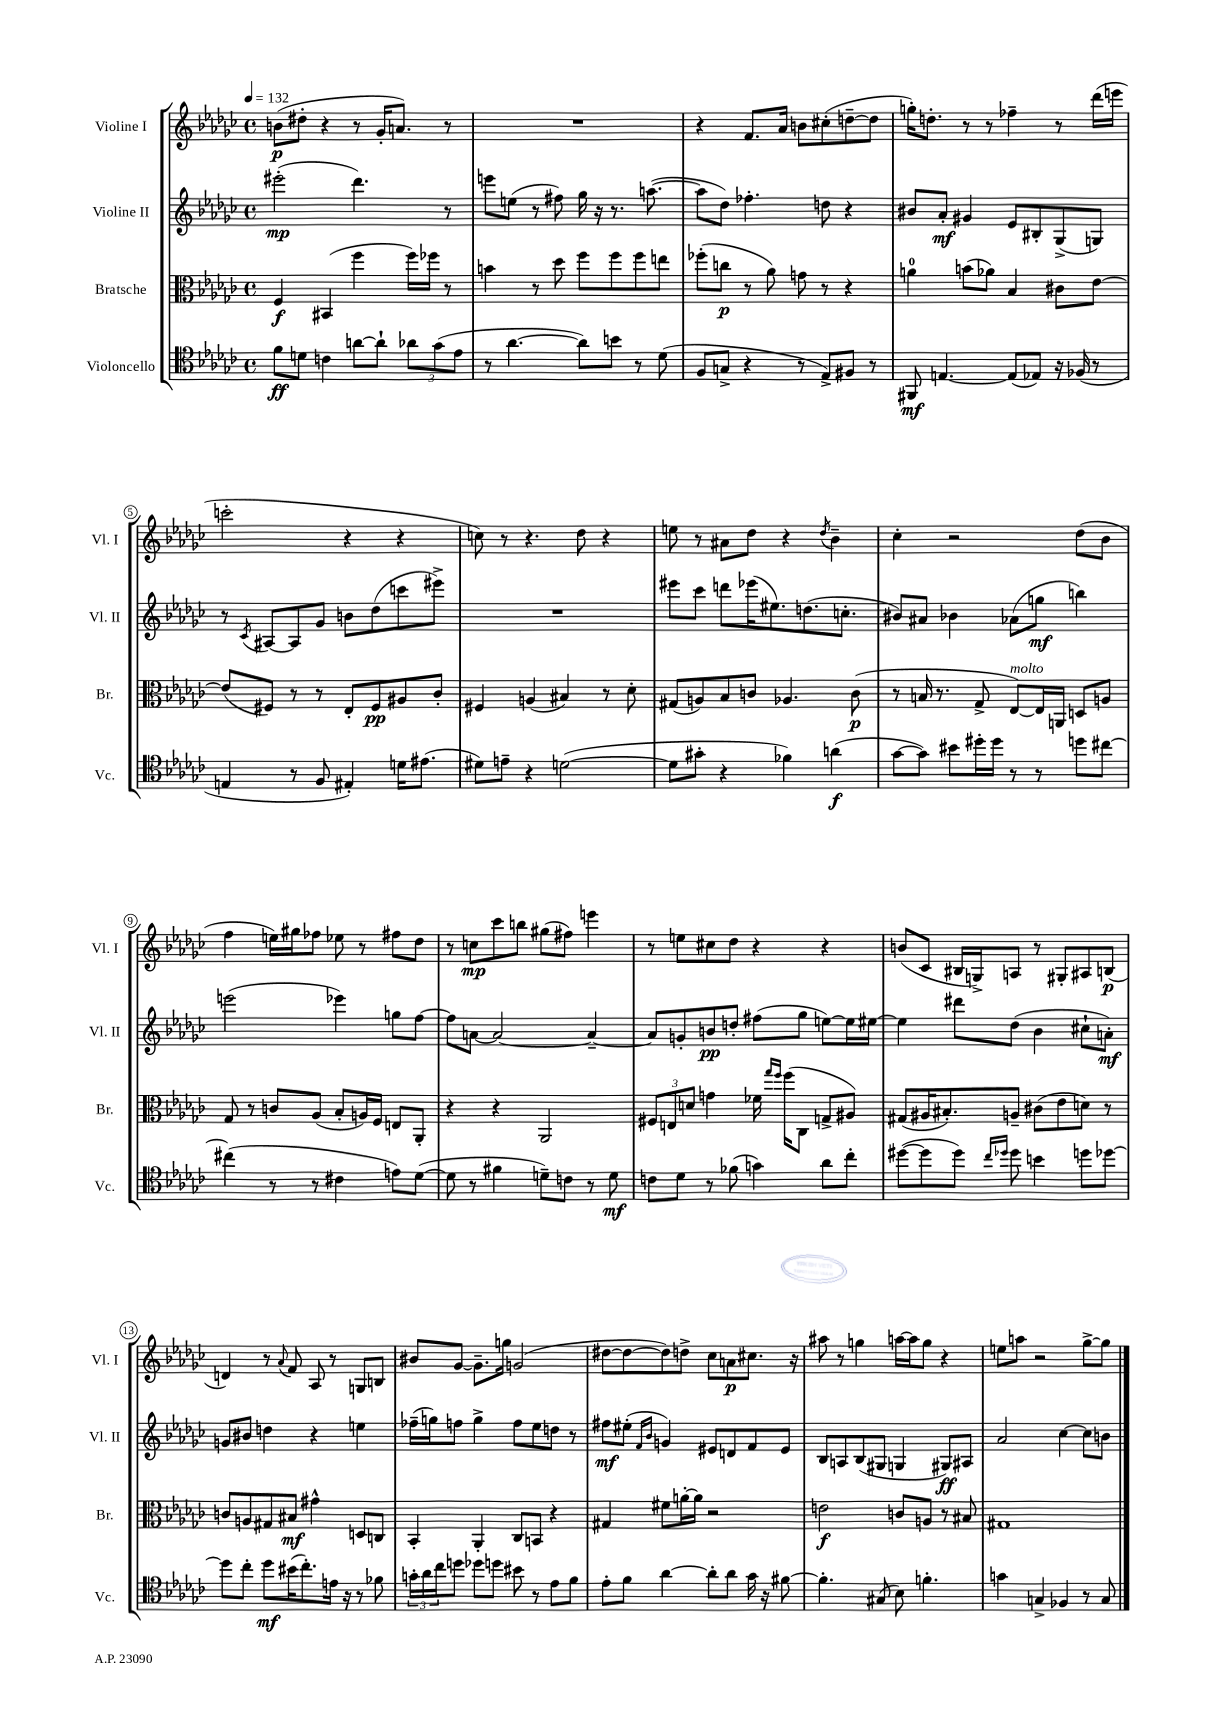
<<
\new StaffGroup <<
\new Staff = "s0" \with { instrumentName = "Violine I" shortInstrumentName = "Vl. I" } {
    \clef treble \key ges \major \defaultTimeSignature \time 4/4 \tempo 4 = 132
    b'8\p( dis''8-. r4 r8 ges'16-. a'8.) r8 |
    R1 |
    r4 f'8. aes'16 b'8 cis''8-.( d''8~-- d''8 |
    g''16-.) d''8.-. r8 r8 fes''4-- r8 des'''16( e'''16 |
    c'''2-. r4 r4 |
    c''8) r8 r4. des''8 r4 |
    e''8 r8 ais'8 des''8 r4 \acciaccatura { des''8 } bes'4-- |
    ces''4-. r2 des''8( bes'8 |
    f''4 e''16) gis''16 fes''8 ees''8 r8 fis''8 des''8 |
    r8 c''8\mp ces'''8 b''8 gis''8( fis''8) e'''4 |
    r8 e''8 cis''8 des''8 r4 r4 |
    b'8( ces'8 bis16 g16->) a8 r8 gis8-. ais8 b8\p( |
    d'4) r8 \appoggiatura { aes'8 } f'8 aes8 r8 g8 b8 |
    bis'8 ges'8~ ges'8.-- g''16 g'2( |
    dis''8~ dis''8~ dis''8) d''8-> ces''8 a'8\p cis''8. r16 |
    ais''8 r8 g''4 a''16~ a''16 g''8 r4 |
    e''8 a''8 r2 ges''8~-> ges''8 \bar "|." |
}
\new Staff = "s1" \with { instrumentName = "Violine II" shortInstrumentName = "Vl. II" } {
    \clef treble \key ges \major \defaultTimeSignature \time 4/4
    eis'''2-.\mp( des'''4.) r8 |
    e'''8 e''8( r8 fis''8) ges''16 r16 r8. a''8.~( |
    a''8 des''8) fes''4.-. d''8 r4 |
    bis'8 aes'8-.\mf gis'4 ees'8 bis8-. ges8->( g8) |
    r8 \acciaccatura { ces'8 } ais8~ ais8 ges'8 b'8 des''8( c'''8 eis'''8->) |
    R1 |
    eis'''8 ces'''8 d'''8 ees'''16( eis''8.) d''8.( c''8.-. |
    bis'8) ais'8 bes'4 aes'8( g''8\mf b''4) |
    e'''2( ees'''4) g''8 f''8~ |
    f''8 a'8~ a'2~ a'4~-- |
    a'8 g'8-. b'8\pp d''8-. fis''8( ges''8 e''8~) e''16 eis''16~ |
    eis''4 dis'''8 des''8( bes'4 cis''8-! a'8-.\mf) |
    g'8 bis'8 d''4 r4 e''4 |
    fes''16--( g''16) f''8 g''4-> f''8 ees''8 d''8 r8 |
    fis''8\mf eis''8-.( \grace { f'16 bes'16 } g'4) eis'8 d'8 f'8 eis'8 |
    bes8 a8 bes8( gis8 g4 gis8\ff) ais8 |
    aes'2 ces''4~ ces''8 b'8 \bar "|." |
}
\new Staff = "s2" \with { instrumentName = "Bratsche" shortInstrumentName = "Br." } {
    \clef alto \key ges \major \defaultTimeSignature \time 4/4
    f4\f bis,4( f''4 f''16) fes''16 r8 |
    b'4 r8 des''8 f''8 f''8 f''8 e''8 |
    fes''8-.( c''8\p r8 aes'8) g'8 r8 r4 |
    a'4-0 b'8( aes'8) bes4 cis'8 ees'8~ |
    ees'8( fis8) r8 r8 ees8-. fis8\pp ais8 ces'8-. |
    fis4 a4( bis4) r8 des'8-. |
    gis8( a8) bes8 c'8 aes4. c'8\p( |
    r8 b16 r8. ges8-> ees8~^\markup { \italic "molto" }) ees16 a,16 d8 a8 |
    ges8 r8 c'8 aes8( bes8-. a16) f16 e8 aes,8-. |
    r4 r4 aes,2 |
    \tuplet 3/2 { fis8 e8 d'8 } g'4 fes'16 \grace { ges''16 f''16 } f''16( ces8 g8-> ais8) |
    gis8( ais16 bis8.-.) a8-- cis'8( ees'8 d'8) r8 |
    c'8 a8 gis8 bis8\mf gis'4-^ d8 c8 |
    bes,4-. aes,4-. ces8 b,8 r4 |
    gis4 fis'8 a'16~-. a'16 r2 |
    e'2\f c'8 a8 r8 bis8 |
    gis1 \bar "|." |
}
\new Staff = "s3" \with { instrumentName = "Violoncello" shortInstrumentName = "Vc." } {
    \clef tenor \key ges \major \defaultTimeSignature \time 4/4
    f'8\ff d'8 c'4 a'8~ a'8-! \tuplet 3/2 { aes'8 ges'8( ees'8 } |
    r8 aes'4.~ aes'8) b'8 r8 des'8( |
    f8 g8-> r4 r8 ees8->) fis8 r8 |
    fis,8\mf e4.~ e8( ees8) r16 fes16( r8 |
    e4 r8 f8 eis4-.) d'16 eis'8.( |
    dis'8) e'8-- r4 d'2~( |
    d'8 gis'8-. r4 fes'4) a'4\f( |
    ges'8~ ges'8) bis'8 dis''16-. dis''16 r8 r8 d''8 cis''8~ |
    cis''4( r8 r8 cis'4 e'8) des'8~( |
    des'8 r8 fis'4 d'8--) c'8 r8 d'8\mf |
    c'8 des'8 r8 fes'8( g'4) aes'8 ces''8-. |
    dis''8~( dis''8 dis''8) \grace { ces''16 des''16 } des''8 b'4 d''8 des''8~ |
    des''8 ces''8-. des''8\mf bis'16( ces''8.-.) e'16 r16 r8 fes'8 |
    \tuplet 3/2 { g'16-. aes'16 ces''16 } d''8 des''8 d''8 bis'8 r8 ees'8 f'8 |
    ees'8-. f'8 aes'4~ aes'8-. aes'8 ges'16 r16 fis'8~ |
    fis'4.-. gis8( bes8) f'4.-. |
    g'4 g4-> fes4 r8 g8 \bar "|." |
}
>>
>>
\layout { \context { \Score \override BarNumber.stencil = #(make-stencil-circler 0.1 0.3 ly:text-interface::print) } }
